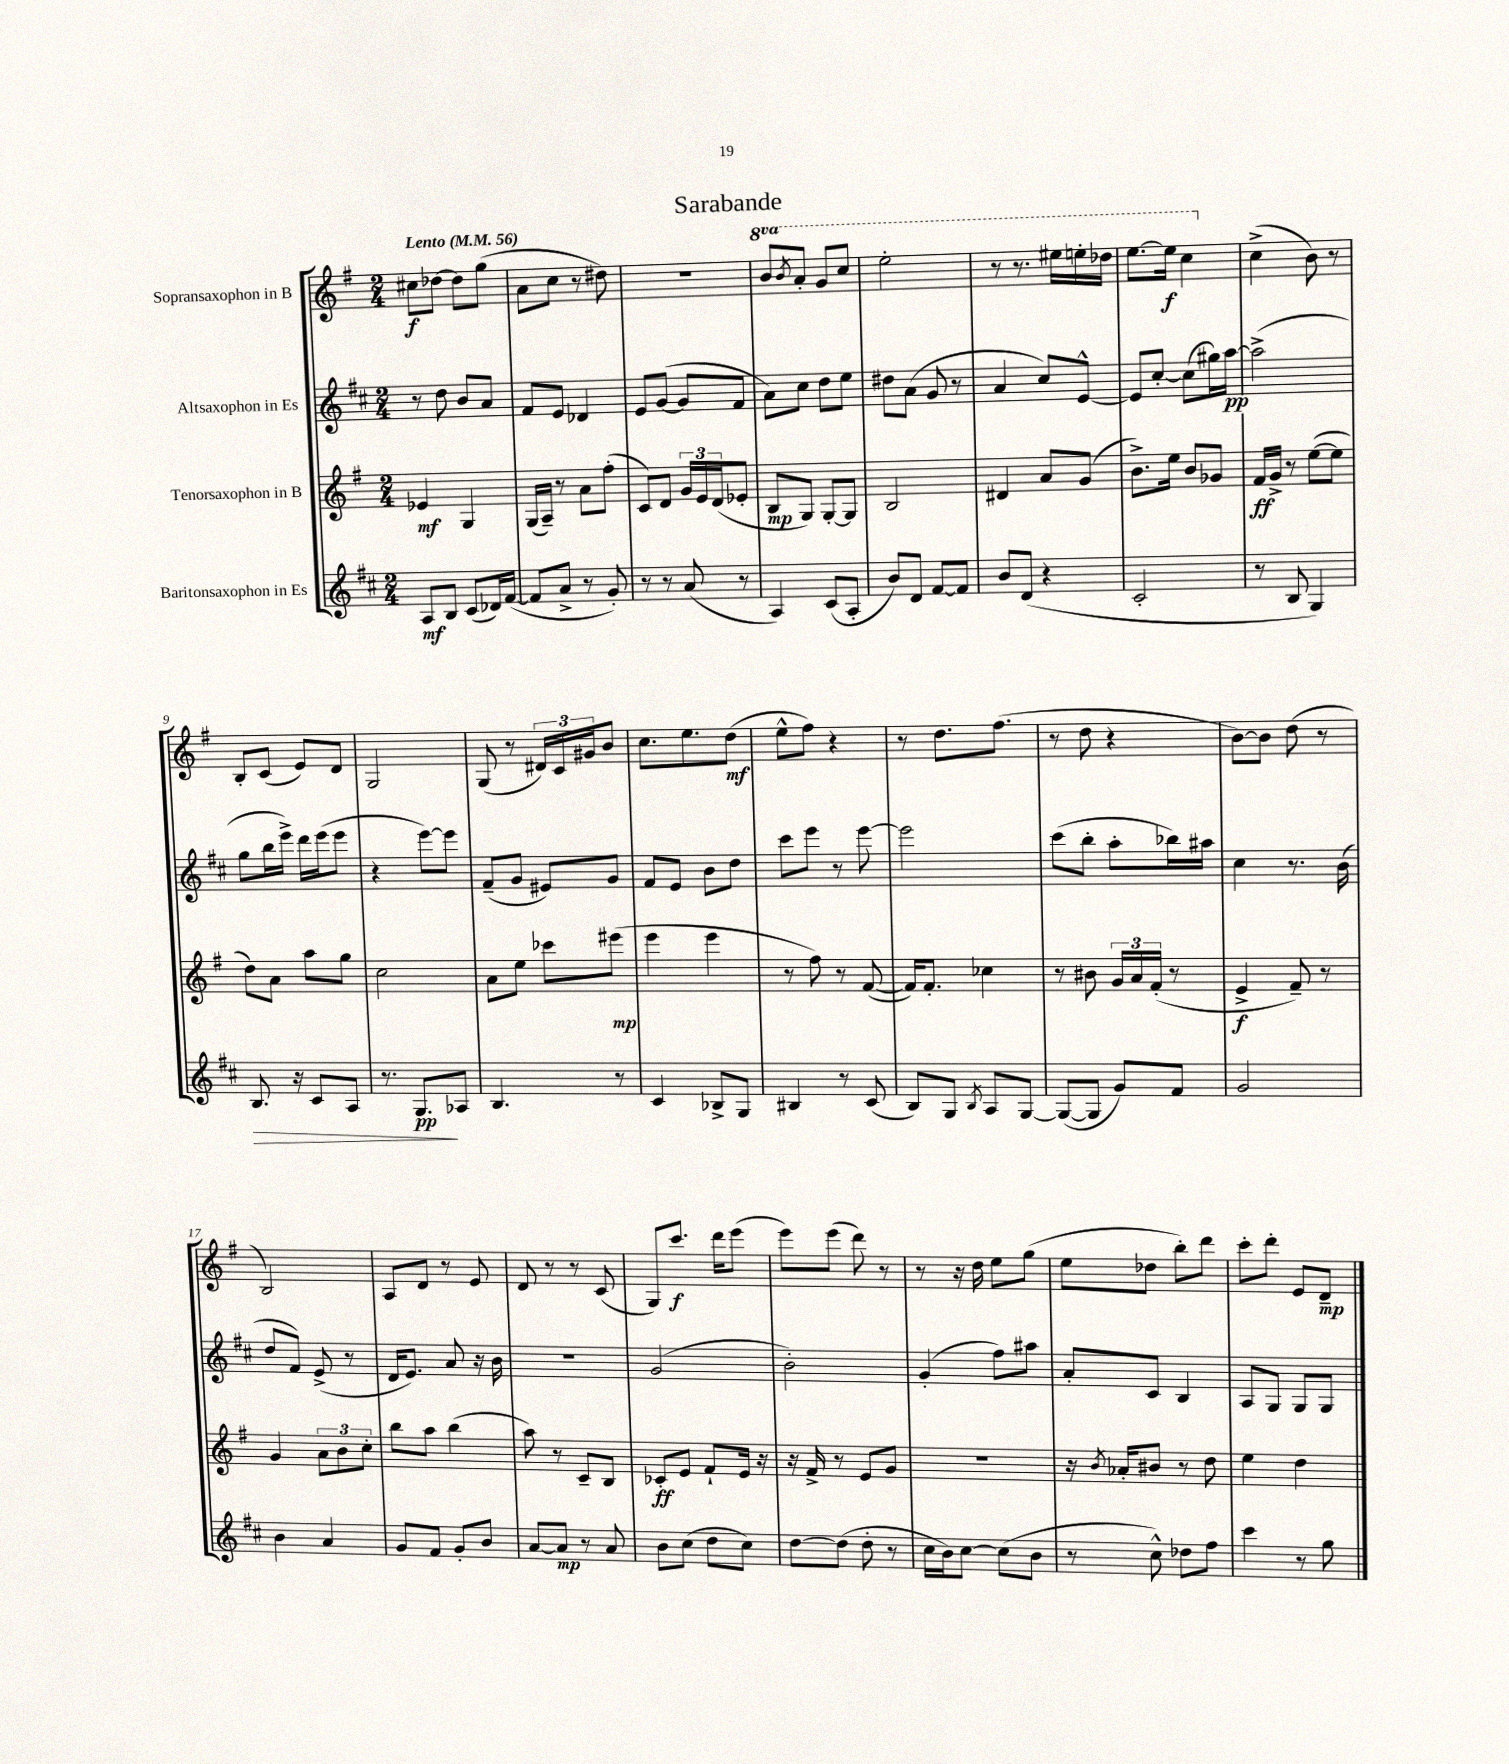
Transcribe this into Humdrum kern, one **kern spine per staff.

**kern	**dynam	**kern	**dynam	**kern	**dynam	**kern	**dynam
*part4	*part4	*part3	*part3	*part2	*part2	*part1	*part1
*staff4	*staff4	*staff3	*staff3	*staff2	*staff2	*staff1	*staff1
*I"Baritonsaxophon in Es	*	*I"Tenorsaxophon in B	*	*I"Altsaxophon in Es	*	*I"Sopransaxophon in B	*
*clefG2	*	*clefG2	*	*clefG2	*	*clefG2	*
*k[f#c#]	*	*k[f#]	*	*k[f#c#]	*	*k[f#]	*
*M2/4	*	*M2/4	*	*M2/4	*	*M2/4	*
*MM56	*	*MM56	*	*MM56	*	*MM56	*
=1	=1	=1	=1	=1	=1	=1	=1
!	!	!	!	!	!	!LO:TX:a:B:t=Lento	!
8A/L	mf	4e-X/	mf	8r	.	8cc#X\L	f
8B/J	.	.	.	8dd\	.	[8dd-X\J	.
(8c#/L	.	4G/	.	8b/L	.	8dd-\L]	.
16d-X/L)	.	.	.	8a/J	.	(8gg\J	.
([16f#/JJ	.	.	.	.	.	.	.
=2	=2	=2	=2	=2	=2	=2	=2
8f#/L]	.	(16G/LL	.	8f#/L	.	8a\L	.
.	.	16A~/JJ)	.	.	.	.	.
8a^/J	.	8r	.	8e/J	.	8cc\J	.
8r	.	8a\L	.	4d-X/	.	8r	.
8g'/)	.	(8ff#'\J	.	.	.	8dd#X\)	.
=3	=3	=3	=3	=3	=3	=3	=3
8r	.	8c/L)	.	8e/L	.	2r	.
8r	.	8d/J	.	([8g/J	.	.	.
(8a/	.	24g/LL	.	8g/L]	.	.	.
.	.	24e/	.	.	.	.	.
.	.	(24d/J	.	.	.	.	.
8r	.	8e-X'/J	.	8f#/J	.	.	.
=4	=4	=4	=4	=4	=4	=4	=4
*	*	*	*	*	*	*8va	*
4A/)	.	8B/L	mp	8a\L)	.	8bb/L	.
.	.	.	.	.	.	8qbb/	.
.	.	8G/J)	.	8cc#\J	.	8aa'/J	.
(8c#/L	.	[8G'/L	.	8dd\L	.	8gg/L	.
8A'/J	.	8G/J]	.	8ee\J	.	8ccc/J	.
=5	=5	=5	=5	=5	=5	=5	=5
8b/L)	.	2B/	.	8dd#X\L	.	2eee'\	.
8d/J	.	.	.	(8a\J	.	.	.
[8f#/L	.	.	.	8g/	.	.	.
8f#/J]	.	.	.	8r	.	.	.
=6	=6	=6	=6	=6	=6	=6	=6
8b/L	.	4d#X/	.	4a/	.	8r	.
(8d/J	.	.	.	.	.	8.r	.
4r	.	8a/L	.	8cc#/L)	.	.	.
.	.	.	.	.	.	16eee#X\LL	.
.	.	(8g/J	.	[8e^^/J	.	16eeen'\	.
.	.	.	.	.	.	16ddd-X\JJ	.
=7	=7	=7	=7	=7	=7	=7	=7
2c#'/	.	8.b^\L)	.	8e/L]	.	[8.eee\L	.
.	.	.	.	[8cc#'/J	.	.	.
.	.	16ee\Jk	.	.	.	16eee\Jk]	f
.	.	8b/L	.	(8cc#\L]	.	4ccc\	.
.	.	8g-X/J	.	16gg#X\L)	.	.	.
.	.	.	.	[16aa\JJ	pp	.	.
=8	=8	=8	=8	=8	=8	=8	=8
*	*	*	*	*	*	*X8va	*
8r	.	16f#/LL	ff	(2aa^\]	.	(4cc^\	.
.	.	16g^/JJ	.	.	.	.	.
8B/	.	8r	.	.	.	.	.
4G/)	.	([8ee\L	.	.	.	8b\)	.
.	.	8ee\J]	.	.	.	8r	.
!!LO:LB:g=z
=9	=9	=9	=9	=9	=9	=9	=9
!	!LO:HP:b	!	!	!	!	!	!
8.B/	>	8dd\L)	.	8gg\L	.	8B'/L	.
.	.	8a\J	.	16bb\L	.	(8c/J	.
16r	.	.	.	16eee^\JJ)	.	.	.
8c#/L	.	8aa\L	.	16ddd\LL	.	8e/L)	.
.	.	.	.	(16eee\J	.	.	.
8A/J	.	8gg\J	.	8eee\J	.	8d/J	.
=10	=10	=10	=10	=10	=10	=10	=10
8.r	.	2cc\	.	4r	.	2G/	.
8.G/L	pp	.	.	.	.	.	.
.	.	.	.	[8eee\L)	.	.	.
8A-X/J	]	.	.	8eee\J]	.	.	.
=11	=11	=11	=11	=11	=11	=11	=11
4.B/	.	8a\L	.	(8f#~/L	.	(8G/	.
.	.	8ee\J	.	8g/J	.	8r	.
.	.	8ccc-X\L	.	8e#X/L)	.	24d#X/LL)	.
.	.	.	.	.	.	24c/	.
.	.	.	.	.	.	24g#X/J	.
8r	.	(8eee#X\J	mp	8g/J	.	8b/J	.
=12	=12	=12	=12	=12	=12	=12	=12
4c#/	.	4eee\	.	8f#/L	.	8.cc\L	.
.	.	.	.	8e/J	.	.	.
.	.	.	.	.	.	8.ee\	.
8B-X^/L	.	4eee\	.	8b\L	.	.	.
8G/J	.	.	.	8dd\J	.	(8dd\J	mf
=13	=13	=13	=13	=13	=13	=13	=13
4B#X/	.	8r	.	8ccc#\L	.	8ee^^\L	.
.	.	8ff#\)	.	8eee\J	.	8ff#\J)	.
8r	.	8r	.	8r	.	4r	.
(8c#/	.	([8f#/	.	[8eee\	.	.	.
=14	=14	=14	=14	=14	=14	=14	=14
8B/L)	.	16f#/KL])	.	2eee\]	.	8r	.
.	.	8.f#'/J	.	.	.	.	.
8G/J	.	.	.	.	.	8.dd\L	.
8qB/	.	.	.	.	.	.	.
8A/L	.	4cc-X\	.	.	.	.	.
.	.	.	.	.	.	(8.ff#\J	.
[8G/J	.	.	.	.	.	.	.
=15	=15	=15	=15	=15	=15	=15	=15
(8G/L_	.	8r	.	(8ccc#\L	.	8r	.
8G/J]	.	8b#X\	.	8bb'\J	.	8dd\	.
8g/L)	.	24g/LL	.	8aa'\L	.	4r	.
.	.	24a/	.	.	.	.	.
.	.	(24f#'/JJ	.	.	.	.	.
8f#/J	.	8r	.	16bb-X\L)	.	.	.
.	.	.	.	16aa#X\JJ	.	.	.
=16	=16	=16	=16	=16	=16	=16	=16
2g/	.	4e^/	f	4cc#\	.	[8b\L)	.
.	.	.	.	.	.	8b\J]	.
.	.	8f#~/)	.	8.r	.	(8dd\	.
.	.	8r	.	.	.	8r	.
.	.	.	.	(16b\	.	.	.
!!LO:LB:g=z
=17	=17	=17	=17	=17	=17	=17	=17
4b\	.	4g/	.	8dd/L	.	2B/)	.
.	.	.	.	8f#/J)	.	.	.
4a/	.	12a\L	.	(8e^/	.	.	.
.	.	12b\	.	.	.	.	.
.	.	.	.	8r	.	.	.
.	.	12cc'\J	.	.	.	.	.
=18	=18	=18	=18	=18	=18	=18	=18
8g/L	.	8bb\L	.	16d/KL	.	8A/L	.
.	.	.	.	8.e/J)	.	.	.
8f#/J	.	8aa\J	.	.	.	8d/J	.
8g'/L	.	(4bb\	.	8a/	.	8r	.
8b/J	.	.	.	16r	.	8e/	.
.	.	.	.	16b\	.	.	.
=19	=19	=19	=19	=19	=19	=19	=19
[8a/L	.	8aa\)	.	2r	.	8d/	.
8a/J]	mp	8r	.	.	.	8r	.
8r	.	8c~/L	.	.	.	8r	.
8a/	.	8B/J	.	.	.	(8c/	.
=20	=20	=20	=20	=20	=20	=20	=20
8b\L	.	8c-X'/L	ff	(2g/	.	8G/L)	.
(8cc#\J	.	8e/J	.	.	.	8.ccc/J	f
8dd\L	.	8f#`/L	.	.	.	.	.
.	.	.	.	.	.	16ddd\KL	.
8cc#\J)	.	16e/Jk	.	.	.	(8eee\J	.
.	.	16r	.	.	.	.	.
=21	=21	=21	=21	=21	=21	=21	=21
[8dd\L	.	16r	.	2b'\)	.	8eee\L)	.
.	.	16f#^/	.	.	.	.	.
(8dd\J]	.	8r	.	.	.	(8eee\J	.
8dd'\	.	8e/L	.	.	.	8ddd\)	.
8r	.	8g/J	.	.	.	8r	.
=22	=22	=22	=22	=22	=22	=22	=22
16cc#\LL	.	2r	.	(4g'/	.	8r	.
16b\J)	.	.	.	.	.	.	.
[8cc#\J	.	.	.	.	.	16r	.
.	.	.	.	.	.	16dd\	.
(8cc#\L]	.	.	.	8ff#\L)	.	8ee\L	.
8b\J	.	.	.	8aa#X\J	.	(8gg\J	.
=23	=23	=23	=23	=23	=23	=23	=23
8r	.	16r	.	8a'/L	.	8ee\L	.
.	.	8qb/	.	.	.	.	.
.	.	16a-X'/KL	.	.	.	.	.
8cc#^^\)	.	8b#X/J	.	8c#/J	.	8dd-X\J	.
8dd-X\L	.	8r	.	4B/	.	8bb'\L)	.
8ff#\J	.	8dd\	.	.	.	8ddd\J	.
=24	=24	=24	=24	=24	=24	=24	=24
4ccc#\	.	4ee\	.	8A/L	.	8ccc'\L	.
.	.	.	.	8G/J	.	8ddd'\J	.
8r	.	4dd\	.	8G/L	.	8e/L	.
8gg\	.	.	.	8G/J	.	8d~/J	mp
==	==	==	==	==	==	==	==
*-	*-	*-	*-	*-	*-	*-	*-
